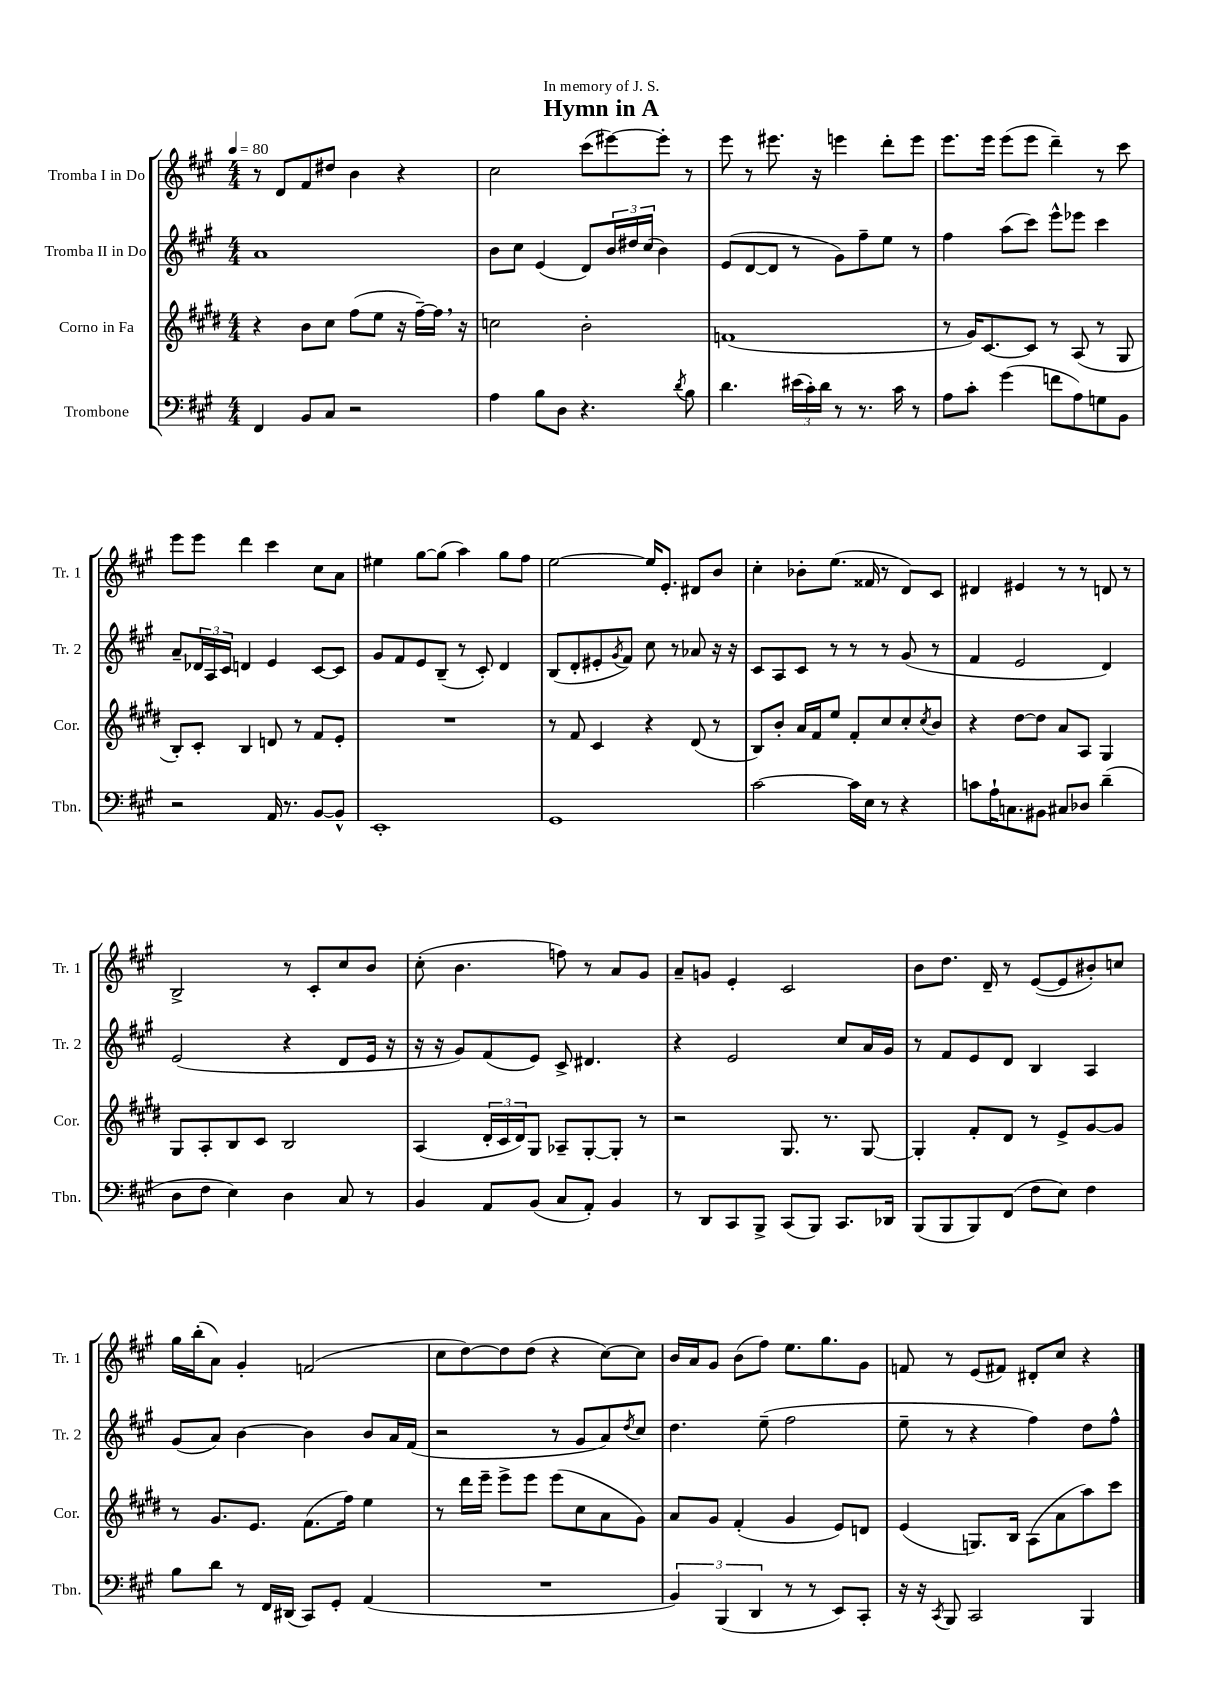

**kern	**kern	**kern	**kern
*staff4	*staff3	*staff2	*staff1
*clefF4	*clefG2	*clefG2	*clefG2
*k[f#c#g#]	*k[f#c#g#d#]	*k[f#c#g#]	*k[f#c#g#]
*M4/4	*M4/4	*M4/4	*M4/4
*MM80	*MM80	*MM80	*MM80
4FF#	4r	1a	8r
.	.	.	8d
8BB	8b	.	8f#
8C#	8cc#	.	8dd#
2r	(8ff#	.	4b
.	8ee	.	.
.	16r	.	4r
.	[16ff#~)	.	.
.	16ff#]	.	.
.	16r	.	.
=	=	=	=
4A	2cc	8b	2cc#
.	.	8cc#	.
8B	.	(4e	.
8D	.	.	.
4.r	2b'	8d)	(8ccc#
.	.	24b	[8eee#)
.	.	24dd#	.
.	.	(24cc#	.
.	.	4b)	8eee#']
8qd	.	.	.
8B	.	.	8r
=	=	=	=
4.d	(1f	(8e	8eee
.	.	[8d	8r
.	.	8d]	8.eee#
(24e#	.	8r	.
24c#')	.	.	.
.	.	.	16r
24d	.	.	.
8r	.	8g#)	4eee
8.r	.	8ff#~	.
.	.	8ee	8ddd'
16c#	.	.	.
8r	.	8r	8eee
=	=	=	=
8A	8r	4ff#	8.eee
8c#'	16g#)	.	.
.	[8.c#	.	16eee
(4g#	.	(8aa	(8eee
.	8c#]	8ccc#)	8eee
8f	8r	8eee^^	4ddd~)
8A)	(8A	8eee-	.
8G	8r	4ccc#	8r
8BB	8G#	.	8ccc#
=	=	=	=
2r	8B')	8a~	8eee
.	8c#'	24d-	8eee
.	.	24A	.
.	.	24c#	.
.	4B	4d	4ddd
16AA	8d	4e	4ccc#
8.r	.	.	.
.	8r	.	.
[8BB	8f#	[8c#	8cc#
8BB^^]	8e'	8c#]	8a
=	=	=	=
1EE'	1r	8g#	4ee#
.	.	8f#	.
.	.	8e	[8gg#
.	.	(8B~	(8gg#]
.	.	8r	4aa)
.	.	8c#')	.
.	.	4d	8gg#
.	.	.	8ff#
=	=	=	=
1GG#	8r	(8B	[2ee
.	8f#	8d'	.
.	4c#	8e#'	.
.	.	8qg#	.
.	.	8f#)	.
.	4r	8cc#	16ee]
.	.	.	8.e'
.	.	8r	.
.	(8d#	8a-	8d#
.	8r	16r	8b
.	.	16r	.
=	=	=	=
[2c#	8B)	8c#	4cc#'
.	8b'	8A	.
.	16a	8c#	8b-'
.	16f#	.	.
.	8ee	8r	(8.ee
16c#]	8f#'	8r	.
16E	.	.	16f##
8r	8cc#	8r	8r
4r	8cc#'	(8g#	8d)
.	8qcc#	.	.
.	8b	8r	8c#
=	=	=	=
8c	4r	4f#	4d#
16A`	.	.	.
8.C	.	.	.
.	[8dd#	2e	4e#
8BB#	8dd#]	.	.
8C#	8a	.	8r
8D-	8A	.	8r
(4d~	4G#	4d)	8d
.	.	.	8r
=	=	=	=
8D	8G#	(2e	2B^
8F#	8A'	.	.
4E)	8B	.	.
.	8c#	.	.
4D	2B	4r	8r
.	.	.	8c#'
8C#	.	8d	8cc#
8r	.	16e	8b
.	.	16r	.
=	=	=	=
4BB	(4A	16r	(8cc#'
.	.	16r	.
.	.	8g#)	4.b
8AA	24d#'	(8f#	.
.	24c#	.	.
.	24d#)	.	.
(8BB	8G#	8e)	.
8C#	8A-~	8c#^	8ff)
8AA')	[8G#'	4.d#	8r
4BB	8G#']	.	8a
.	8r	.	8g#
=	=	=	=
8r	2r	4r	8a~
8DD	.	.	8g
8CC#	.	2e	4e'
8BBB^	.	.	.
(8CC#	8.G#	.	2c#
8BBB)	.	.	.
.	8.r	.	.
8.CC#	.	8cc#	.
.	[8G#	16a	.
16DD-	.	16g#	.
=	=	=	=
(8BBB	4G#']	8r	8b
8BBB	.	8f#	8.dd
8BBB)	8f#'	8e	.
.	.	.	16d~
(8FF#	8d#	8d	8r
8F#	8r	4B	([8e
8E)	8e^	.	8e]
4F#	[8g#	4A	8b#')
.	8g#]	.	8cc
=	=	=	=
8B	8r	(8g#	16gg#
.	.	.	(16bb'
8d	8.g#	8a)	8a)
8r	.	[4b	4g#'
.	8.e	.	.
16FF#	.	.	.
(16DD#	.	.	.
8CC#)	(8.f#	4b]	(2f
8GG#'	.	.	.
.	16ff#)	.	.
(4AA	4ee	8b	.
.	.	16a	.
.	.	(16f#	.
=	=	=	=
1r	8r	2r	8cc#
.	16ddd#	.	[8dd)
.	16eee~	.	.
.	8eee^	.	8dd]
.	8eee	.	(8dd
.	(8eee	8r	4r
.	8cc#	8g#	.
.	8a	8a)	[8cc#)
.	.	8qdd	.
.	8g#)	8cc#	8cc#]
=	=	=	=
6BB)	8a	4.dd	16b
.	.	.	16a
.	8g#	.	8g#
(6BBB	.	.	.
.	(4f#'	.	(8b
6DD	.	.	.
.	.	(8ee~	8ff#)
8r	4g#	2ff#	8.ee
8r	.	.	.
.	.	.	8.gg#
8EE)	8e)	.	.
8CC#'	8d	.	8g#
=	=	=	=
16r	(4e	8ee~	8f
16r	.	.	.
8qCC#	.	.	.
8BBB	.	8r	8r
2CC#	8.G)	4r	(8e
.	.	.	8f#)
.	16B	.	.
.	(8A	4ff#)	8d#'
.	8a	.	8cc#
4BBB	8aa)	8dd	4r
.	8ccc#	8ff#^^	.
==	==	==	==
*-	*-	*-	*-
